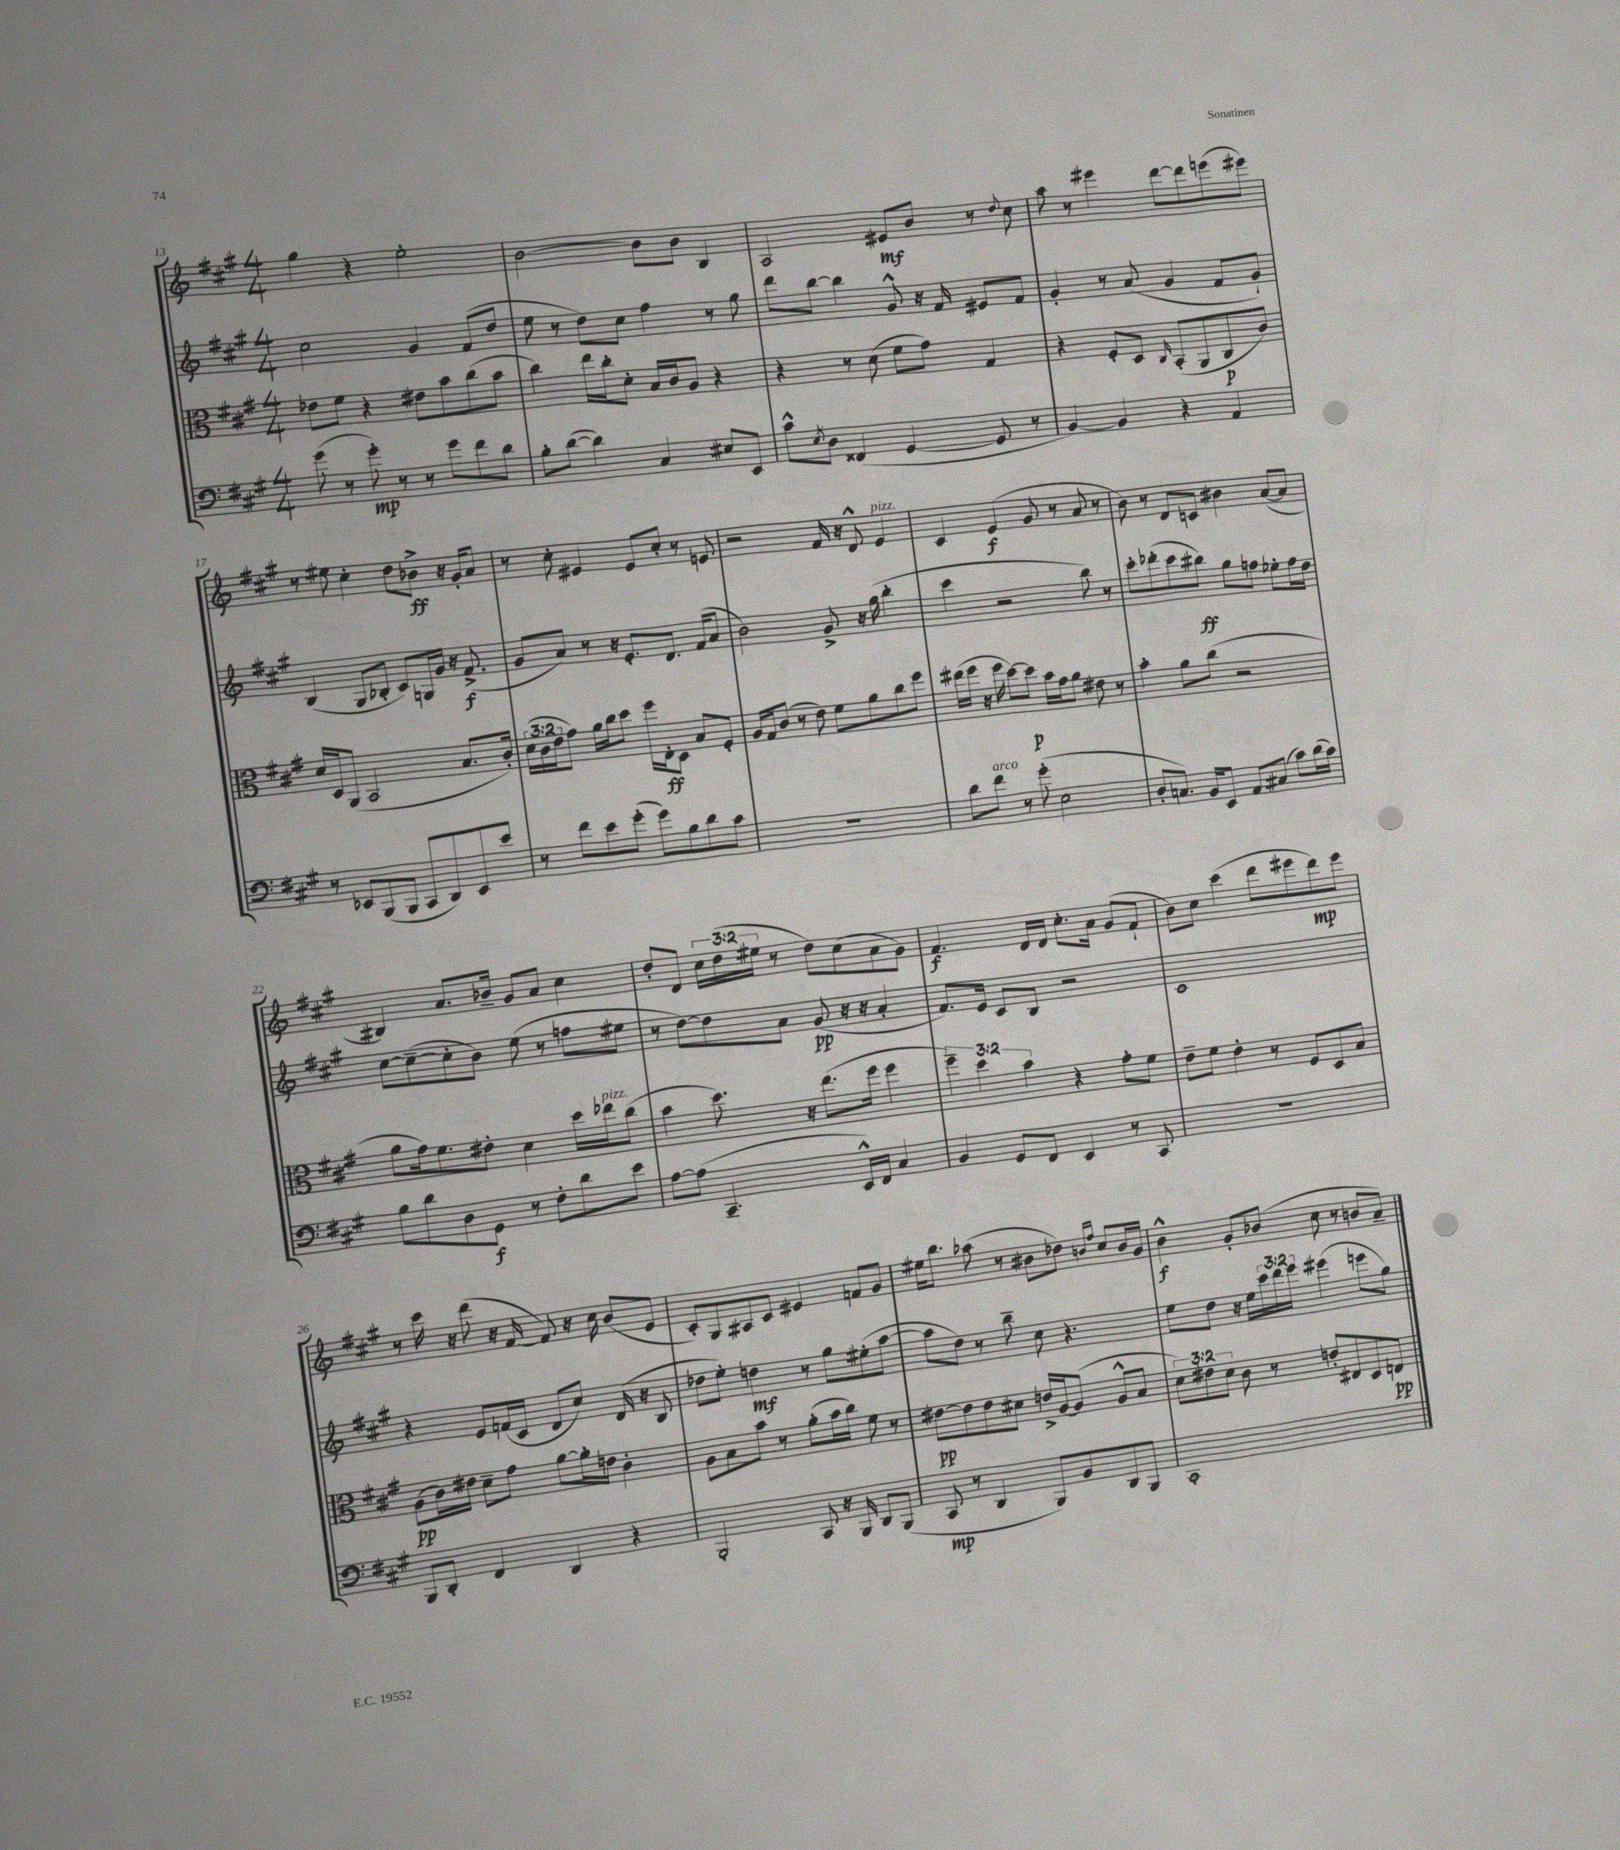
<<
\new StaffGroup <<
\new Staff = "s0" {
    \clef treble \key a \major \numericTimeSignature \time 4/4 \override Staff.TupletNumber.text = #tuplet-number::calc-fraction-text
    gis''4 r4 e''2-. |
    b'2~ b'8 b'8 b4 |
    a2 eis'8\mf b'8 r8 \appoggiatura { d''8 } cis''8 |
    a''8 r8 eis'''4 d'''8~ d'''8 e'''8( eis'''8) |
    r8 eis''8 cis''4-. d''8 bes'8->\ff r16 gis'16-. a'8 |
    r8 cis''8-. eis'4 eis'8 cis''8-. r8 e'8 |
    r2 fis'16 r16 d'8-^ e'4^\markup { \italic "pizz." } |
    cis'4 e'4\f( gis'8 r8 a'8 r8 |
    b'8) r8 d'8 c'8 bis'4 a'8~( a'8 |
    bis4) a'8. bes'16-- gis'8 a'8 cis''4 |
    d''8-. d'8 \tuplet 3/2 { cis''16 d''16( eis''16 } r8 d''8) cis''8( a'8 gis'8) |
    fis'4.\f d'16 d'16 cis''8.-. a'16 gis'8( fis'8-! |
    b'8) cis''8 cis'''4( d'''8 eis'''8 d'''8\mp) eis'''8 |
    r8 cis'''16 r16 d'''8( r16 fis'16~ fis'8) r16 cis''16 b'8( e'8 |
    cis'8-.) gis8 ais8 cis'8 eis'4 f'8 gis'8 |
    eis''16 b''8. aes''8( r8 bis'8 des''8) \grace { b'16 fis''16 } cis''8 b'16 gis'16 |
    b'4-^\f gis'8-. bes'8( cis''8 r8 b'8 a'8--) \bar "|." |
}
\new Staff = "s1" {
    \clef treble \key a \major \numericTimeSignature \time 4/4 \override Staff.TupletNumber.text = #tuplet-number::calc-fraction-text
    cis''2 gis'4 fis'8( d''8 |
    e''8 r8 d''8) cis''8 fis''4 r8 gis''8 |
    d'''8 b''8~ b''4 gis'8-^ r16 fis'16 eis'8 fis'8 |
    gis'4-. r8 a'8( gis'4 fis'8 gis'8-!) |
    b4( gis8 bes8-. cis'8) g16 gis'16 r16 fis'8.->\f( |
    gis'8 a'8) r8 r16 e'8.-. d'8. fis'16( a'8 |
    b'2) gis'8-> r16 gis''16( b''4-. |
    cis'''4 r2 b''8) r8 |
    cis'''8-. des'''8-.( cis'''8 bis''8\ff) gis''8 f''8 ees''8-. f''16 d''16 |
    cis''8~ cis''8~--( cis''8-. b'8) e''8( r8 f''8 eis''8 |
    r8 d''8~) d''8 a'8 gis'8\pp( r16 r16 a'4-. |
    fis'8.) e'16 cis'8 b8 r2 |
    cis'1 |
    r4 e'8 f'16( cis'16 d'8 cis''8) d'16( r16 b8 |
    des''8 e''8-.) d''4\mf r8 gis''8 eis''8-.( a''8~ |
    a''8 d''8) r8 b''8-- cis''8 r4. |
    e''8 d''8 r16 e''16 \tuplet 3/2 { cis'''16 d'''16 e'''16 } eis'''4( e'''8 gis''8) \bar "|." |
}
\new Staff = "s2" {
    \clef alto \key a \major \numericTimeSignature \time 4/4 \override Staff.TupletNumber.text = #tuplet-number::calc-fraction-text
    ees'8 fis'8 r4 eis'8 b'8 cis''8( b'8 |
    cis''4) e''16 cis''16-. d'8-. b16 cis'16 a8 r4 |
    r4 r8 d'8( fis'8 gis'8) gis4 |
    r4 fis8-. d8 \grace { cis16 } b,8-.( a,8 cis8\p cis'8) |
    d'16 d16 a,8( b,2 b8. cis'16-.) |
    \tuplet 3/2 { d'16( cis'16 e'16 } gis'8) a'16 cis''16 d''8 fis''16 e16-.\ff d8 b8 fis8-. |
    a16 gis16 cis'8( r8 e'8) fis'8 a'8 cis''8 fis''8 |
    eis''16( fis''16 r16 fis''16 d''8~) d''8\p b'16 gis'16 a'8 eis'8 r8 |
    b'4-. a'8 cis''8( r2 |
    a'8 gis'16) fis'8. eis'8-. d'4 d''16 ees''16^\markup { \italic "pizz." } cis''8( |
    b'4 d''8.) r16 e''8.( fis''16 fis''4 |
    \tuplet 3/2 { fis''4--) d''4 b'4 } r4 gis'8-. fis'8 |
    e'8-- fis'8 e'4-. r8 fis8 d8 b8 |
    a8\pp( cis'16) eis'16 d'8-- gis'8 a'8~ a'16-. e'16 cis'4-. |
    a8 b8 b'8 r8 a'8-.( b'16 cis''16) fis'8 r8 |
    eis'8~\pp eis'8 eis'8 dis'8 e'16-> a16~ a8( a8-^ b8 |
    \tuplet 3/2 { d'8) eis'8 d'8 } cis'8 r8 e'8-. eis8 d8 e8\pp \bar "|." |
}
\new Staff = "s3" {
    \clef bass \key a \major \numericTimeSignature \time 4/4
    gis'8( r8 gis'8-.\mp) r8 r8 gis'8 fis'8 d'8 |
    b8-. d'8~( d'4) cis4 eis8 e,8 |
    cis'8-^ \acciaccatura { e8 } d8 fisis,4( gis,4~ gis,8 r8 |
    b,4~) b,4 r4 a,4 |
    r8 ees,8 b,,8( b,,8 cis,8 d,8) ees,8 e'8 |
    r8 fis'8 e'8 gis'8-.( gis'8) b8 d'8 cis'8 |
    R1 |
    d'8 fis'8^\markup { \italic "arco" } r8 gis'8-.( e2 |
    d8-. c8.) b,16 e,8 a,8 cis8( cis'8) d'16( cis'16) |
    b8 d'8 d8 gis,8\f r8 fis8-. d'8 e'8 |
    a8~ a8( cis,4.-- e,16-^) fis,16 cis4 |
    b,4 gis,8 fis,8 e,4 r8 cis,8 |
    r1 |
    b,,8 d,8-. fis,4 d,4 r4 |
    b,,2-. cis,8 r16 b,,16 d,8 b,,8( |
    cis,8\mp r8 d,4 b,,8) b,8 d,8 b,,8 |
    cis,1-. \bar "|." |
}
>>
>>
\layout { \context { \Score currentBarNumber = #13 } }
